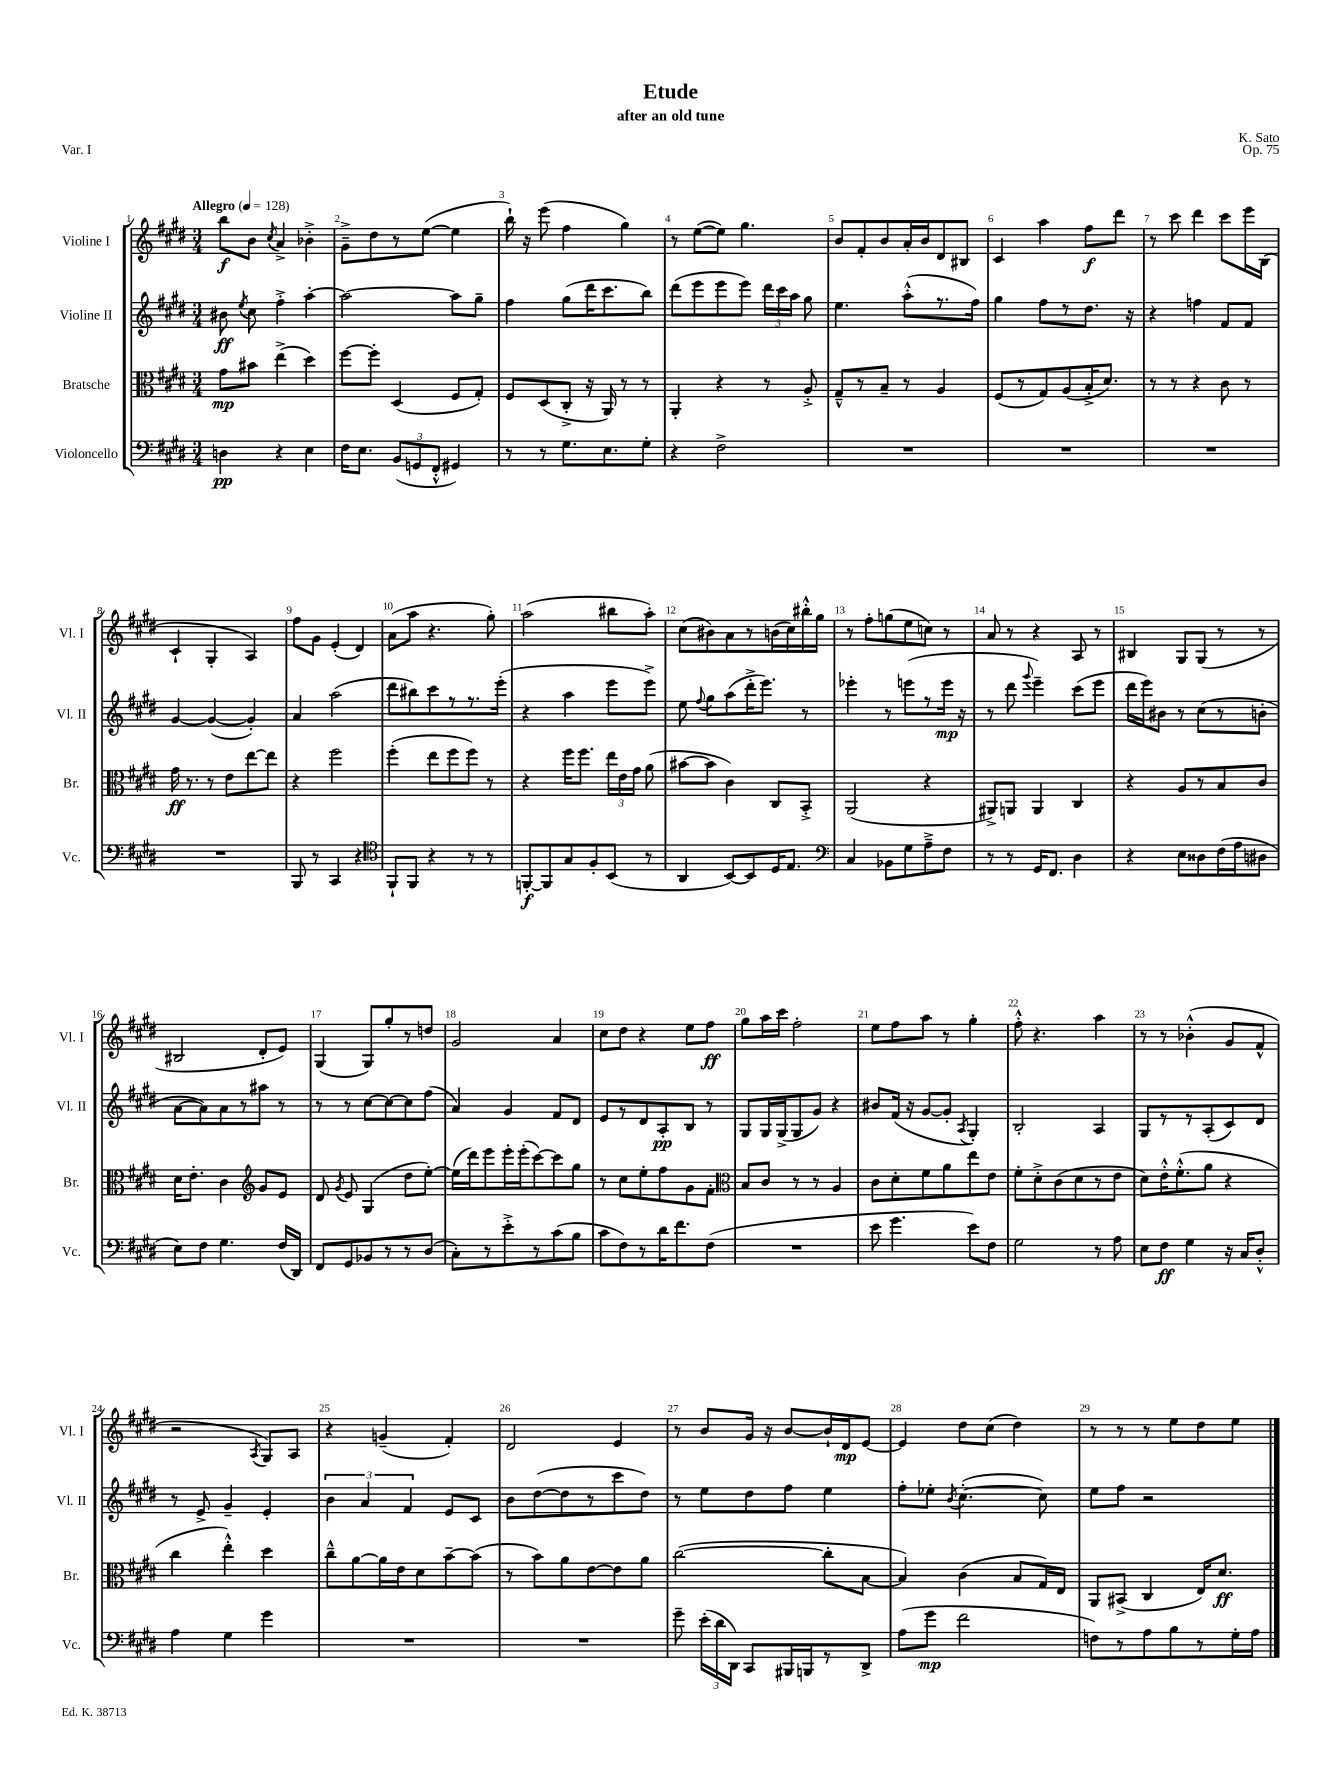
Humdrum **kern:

**kern	**kern	**kern	**kern
*staff4	*staff3	*staff2	*staff1
*clefF4	*clefC3	*clefG2	*clefG2
*k[f#c#g#d#]	*k[f#c#g#d#]	*k[f#c#g#d#]	*k[f#c#g#d#]
*M3/4	*M3/4	*M3/4	*M3/4
*MM128	*MM128	*MM128	*MM128
4D\	8g#\L	8b#\	8bb\L
.	.	8qee/	.
.	8b#\J	8cc#\	8b\J
.	.	.	8qcc#/
4r	(4ee^\	4ff#'^\	4a^/
4E\	4dd#\)	[4aa'\	4b-'^\
=	=	=	=
16F#\LK	[8ff#\L	2aa\_	8g#~^\L
8.E\J	.	.	.
.	8ff#'\]J	.	8dd#\
(12BB/L	(4D#/	.	8r
12GG/	.	.	.
.	.	.	([8ee\J
12FF#'^^/J	.	.	.
4GG#/)	8F#/L	8aa\]L	4ee\]
.	8G#'/J)	8gg#~\J	.
=	=	=	=
8r	8F#/L	4ff#\	16bb`\)
.	.	.	16r
8r	(8D#/	.	(8eee\
8.G#\L	8C#'^/J	(8gg#\L	4ff#\
.	16r	16ddd#\K	.
8.E\	16AA/)	8.ccc#\	.
.	8r	.	4gg#\)
8G#'\J	8r	8bb\J)	.
=	=	=	=
4r	4AA'/	(8ddd#\L	8r
.	.	8eee\	([8ee\L
2F#^\	4r	8eee\	8ee\]J)
.	.	8eee\J)	4.gg#\
.	8r	24ddd#\LL	.
.	.	24ccc#\	.
.	.	24aa\JJ	.
.	8A'^/	8gg#\	.
=	=	=	=
2.r	8G#~^^/L	4.ee\	8b/L
.	8r	.	8f#'/
.	8B~/J	.	8b/
.	8r	(8aa'^^\L	16a'/L
.	.	.	16b/J
.	4A/	8.r	8d#/
.	.	.	8B#/J
.	.	16ff#\Jk)	.
=	=	=	=
2.r	(8F#/L	4gg#\	4c#/
.	8r	.	.
.	8G#/)	8ff#\L	4aa\
.	(8A/	8r	.
.	16B'^/K	8.dd#\J	8ff#\L
.	8.d#/J)	.	.
.	.	.	8ddd#\J
.	.	16r	.
=	=	=	=
2.r	8r	4r	8r
.	8r	.	8ccc#\
.	4r	4ff\	4ddd#\
.	8c#\	8f#/L	8ccc#\L
.	8r	8f#/J	16eee\L
.	.	.	(16B\JJ
=	=	=	=
2.r	16g#\	[4g#/	4c#`/
.	8.r	.	.
.	8r	(4g#/_	4G#'/
.	8e\L	.	.
.	[8ee\	4g#'/])	4A/)
.	8ee\]J	.	.
=	=	=	=
8BBB/	4r	4a/	8ff#\L
8r	.	.	8g#\J
4CC#/	2ff#\	(2aa\	(4e'/
4r	.	.	4d#/)
=	=	=	=
*clefC4	*	*	*
8FF#`/L	(4ff#'\	8ddd#\L	(8a\L
8FF#/J	.	8bb#\)	8aa\J
4r	8ee\L	8ccc#\	4.r
.	8ff#\	8r	.
8r	8ff#\J)	8.r	.
8r	8r	.	8gg#'\)
.	.	(16eee'\Jk	.
=	=	=	=
[8FF'/L	4r	4r	(2aa\
8FF/]	.	.	.
8G#/	16ff#\LK	4aa\	.
.	8.ff#\J	.	.
8F#'/	.	.	.
(8BB/J	24ee\LL	8eee\L	8bb#\L
.	24e\	.	.
.	24g#\JJ	.	.
8r	(8a\	8eee^\J)	8aa'\J)
=	=	=	=
4AA/	[8b#\L	8ee\	(8cc#\L
.	.	8qqff#/	.
.	8b#\]J	8gg#\L	8b#\)
[8BB/L)	4c#\)	(8aa\	8a\
8BB/]	.	16ddd#'^\K	8r
.	.	8.eee\J)	.
16D#/K	8C#/L	.	(16b\L
8.E/J	.	.	16cc#\)
.	8BB'^/J	8r	16bb#'^^\
.	.	.	16gg#\JJ
=	=	=	=
*clefF4	*	*	*
4C#/	(2AA/	4eee-'\	8r
.	.	.	8ff#'\L
8BB-\L	.	8r	(8gg\
8G#\	.	(8eee\L	8ee\
8A~^\	4r	8r	8cc\J)
8F#\J	.	16eee\Jk	8r
.	.	16r	.
=	=	=	=
8r	8AA#^/L)	8r	8a/
8r	8AA/J	8ddd#\	8r
.	.	8qqggg#/	.
16GG#/LK	4AA/	4eee~\)	4r
8.FF#/J	.	.	.
4D#\	4C#/	(8ccc#\L	8A/
.	.	8eee\J	8r
=	=	=	=
4r	4r	16ddd#\LL	4B#/
.	.	16eee\J)	.
.	.	8b#\J	.
8E\L	8A/L	8r	8G#/L
8D##\	8r	(8cc#\L	(8G#/J
(16F#\L	8B/	8r	8r
16A\J	.	.	.
8D#\J	8c#/J	8b'\J	8r
=	=	=	=
8E\L)	16d#\LK	[8a\L	2B#/
.	8.e'\J	.	.
8F#\J	.	8a\])	.
4.G#\	4c#\	8a\	.
.	.	8r	.
*	*clefG2	*	*
.	8g#/L	8aa#\J	8d#'/L
(16F#/LL	8e/J	8r	8e/J)
16DD#/JJ)	.	.	.
=	=	=	=
8FF#/L	8d#/	8r	(4G#/
.	8qg#/	.	.
8GG#/	8e/	8r	.
8BB-/	(4G#/	[8cc#\L	8G#/L)
8r	.	8cc#\_	8gg#'/
8r	8dd#\L	8cc#\]	8r
(8D#/J	[8ee'\J)	(8ff#\J	8dd/J
=	=	=	=
8C#'\L)	(16ee\]LL	4a/)	2g#/
.	16ddd#\J)	.	.
8r	8eee\	.	.
8e'^\	16eee'\L	4g#/	.
.	(16eee'\J	.	.
8r	[8ccc#\)	.	.
(8c#\	8ccc#\]	8f#/L	4a/
8B\J	8gg#\J	8d#/J	.
=	=	=	=
8c#\L	8r	8e/L	8cc#\L
8F#\)	8cc#\L	8r	8dd#\J
8r	8ee'\	8d#/	4r
16d#\K	8ff#\	8A'/	.
8.f#\	.	.	.
.	8g#\	8B/J	8ee\L
(8F#\J	8f#'\J	8r	8ff#\J
=	=	=	=
*	*clefC3	*	*
2.r	8B/L	8G#/L	8gg#\L
.	8c#/J	16G#/L	16aa\L
.	.	(16G#^/J	16ccc#\JJ
.	8r	8G#/	2ff#'\
.	8r	8g#/J)	.
.	4A/	4r	.
=	=	=	=
8e\	8c#\L	8b#/L	8ee\L
4.g#\	8d#'\	(16f#/Jk	8ff#\
.	.	16r	.
.	8f#\	[8g#/L	8aa\J
.	8a\	8g#'/]J	8r
.	.	8qA/	.
8e\L)	8ee\	4G#'/)	4gg#'\
8F#\J	8e\J	.	.
=	=	=	=
2G#\	8f#'\L	2B'/	8ff#'^^\
.	8d#'^\	.	4.r
.	(8c#\	.	.
.	8d#\	.	.
8r	8r	4A/	4aa\
8A\	8e\J	.	.
=	=	=	=
8E\L	8d#\L)	8G#/L	8r
8F#\J	16e'^^\K	8r	8r
.	(8.f#'^^\	.	.
4G#\	.	8r	(4b-'^^\
.	8a\J	(8A'/	.
16r	4r	8c#/)	8g#/L
16C#/LK	.	.	.
8D#'^^/J	.	8d#/J	8f#^^/J
=	=	=	=
4A\	4cc#\	8r	2r
.	.	8e^/	.
4G#\	4ee'^^\)	4g#~/	.
.	.	.	8qA/
4g#\	4dd#\	4e'/	8G#/L)
.	.	.	8A/J
=	=	=	=
2.r	8cc#~^^\L	6b\	4r
.	[8a\	.	.
.	.	6a/	.
.	16a\]L	.	(4g~/
.	16e\J	.	.
.	.	6f#/	.
.	8d#\	.	.
.	[8b~\	8e/L	4f#'/)
.	(8b\]J	8c#/J	.
=	=	=	=
2.r	8r	8b\L	2d#/
.	8b\L)	([8dd#\	.
.	8a\	8dd#\]	.
.	[8e\	8r	.
.	8e\]	8ccc#\	4e/
.	8a\J	8dd#\J)	.
=	=	=	=
8g#~\	([2cc#\	8r	8r
(24e'\LL	.	8ee\L	8b/L
24d#\	.	.	.
24DD#\JJ)	.	.	.
8CC#/L	.	8dd#\	16g#/Jk
.	.	.	16r
16BBB#/L	.	8ff#\J	[8b/L
16BBB/J	.	.	.
8r	8cc#'\]L	4ee\	16b`/]L
.	.	.	16d#/J
8DD#^/J	[8B\J	.	[8e/J
=	=	=	=
(8A\L	4B/])	8ff#'\L	4e/]
8g#\J	.	8ee-'\J	.
.	.	8qb/	.
2f#\	(4c#\	([4.cc#'\	8dd#\L
.	.	.	(8cc#\J
.	8B/L	.	4dd#\)
.	16G#/L)	8cc#\])	.
.	16E/JJ	.	.
=	=	=	=
8F\L)	8AA/L	8ee\L	8r
8r	(8BB#^/J	8ff#\J	8r
8A\	4C#/	2r	8r
8B\	.	.	8ee\L
8r	16E/LK)	.	8dd#\
.	8.d#/J	.	.
16G#'\L	.	.	8ee\J
16A\JJ	.	.	.
==	==	==	==
*-	*-	*-	*-
